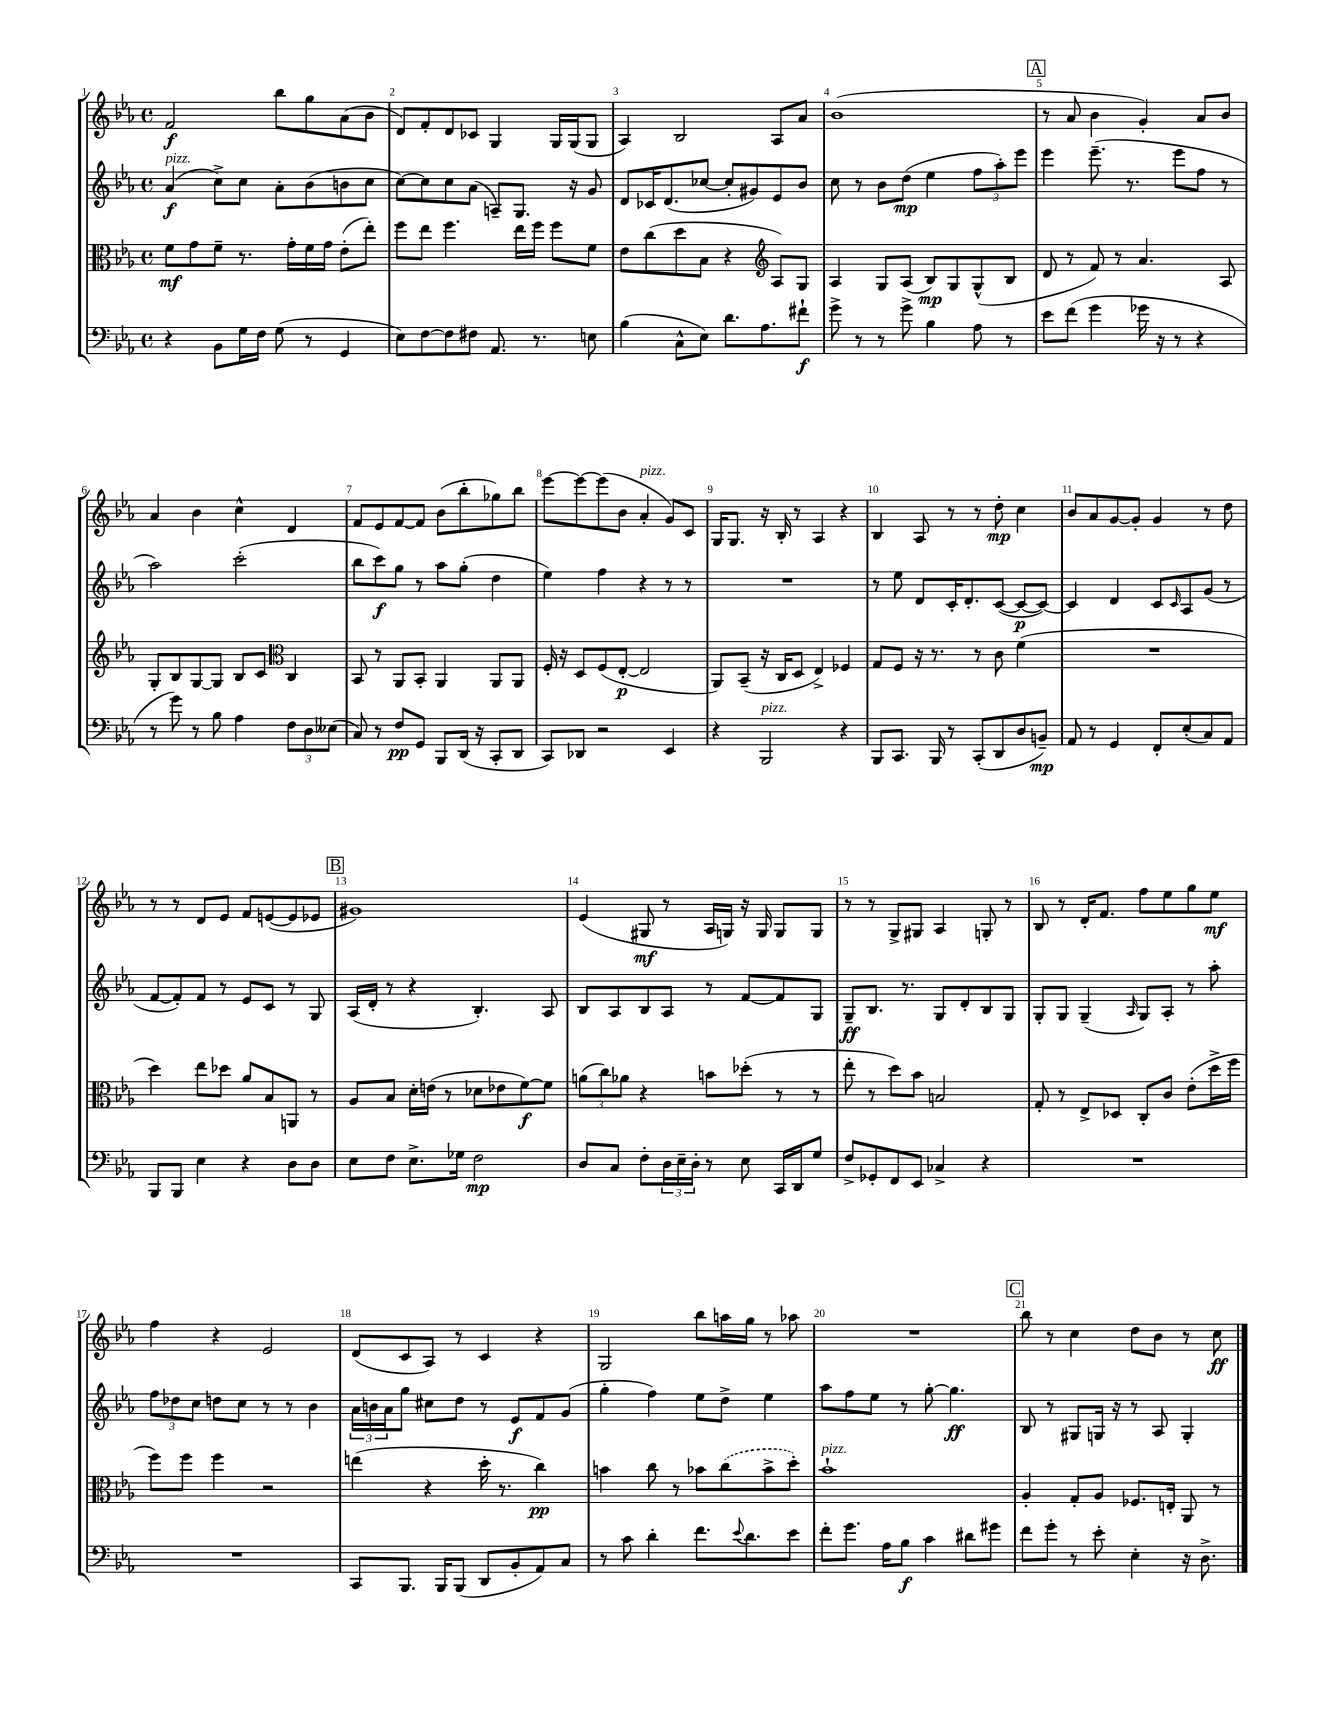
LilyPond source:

<<
\new StaffGroup <<
\new Staff = "s0" {
    \clef treble \key ees \major \defaultTimeSignature \time 4/4
    f'2\f bes''8 g''8 aes'8( bes'8 |
    d'8) f'8-. d'8 ces'8 g4 g16 g16( g8 |
    aes4) bes2 aes8 aes'8 |
    bes'1( |
    \mark \markup { \box "A" } r8 aes'8 bes'4 g'4-.) aes'8 bes'8 |
    aes'4 bes'4 c''4-^ d'4 |
    f'8 ees'8 f'8~ f'8 bes'8( bes''8-. ges''8) bes''8 |
    ees'''8~ ees'''8~ ees'''8( bes'8 aes'4-.^\markup { \italic "pizz." } g'8) c'8 |
    g16 g8. r16 bes16-. r8 aes4 r4 |
    bes4 aes8 r8 r8 d''8-.\mp c''4 |
    bes'8 aes'8 g'8~ g'8-. g'4 r8 d''8 |
    r8 r8 d'8 ees'8 f'8 e'8~( e'8 ees'8 |
    \mark \markup { \box "B" } gis'1) |
    ees'4( gis8\mf r8 aes16 g16) r16 g16 g8 g8 |
    r8 r8 g8-> gis8 aes4 g8-. r8 |
    bes8 r8 d'16-. f'8. f''8 ees''8 g''8 ees''8\mf |
    f''4 r4 ees'2 |
    d'8( c'8 aes8) r8 c'4 r4 |
    g2 bes''8 a''16 g''16 r8 aes''8 |
    R1 |
    \mark \markup { \box "C" } bes''8 r8 c''4 d''8 bes'8 r8 c''8\ff \bar "|." |
}
\new Staff = "s1" {
    \clef treble \key ees \major \defaultTimeSignature \time 4/4
    aes'4\f^\markup { \italic "pizz." }( c''8->) c''8 aes'8-. bes'8( b'8 c''8 |
    c''8~) c''8 c''8 aes'8( a8--) g8. r16 g'8 |
    d'8 ces'16 d'8.( ces''8~ ces''8-. gis'8) ees'8 bes'8 |
    c''8 r8 bes'8 d''8\mp( ees''4 \tuplet 3/2 { f''8 aes''8-.) ees'''8 } |
    \mark \markup { \box "A" } ees'''4 ees'''8.--( r8. ees'''8 f''8 r8 |
    aes''2) c'''2-.( |
    bes''8 c'''8\f) g''8 r8 aes''8 g''8-.( d''4 |
    ees''4) f''4 r4 r8 r8 |
    R1 |
    r8 ees''8 d'8 c'16-. d'8.-. c'8~( c'8~\p c'8~) |
    c'4 d'4 c'8 \grace { c'16 } aes8 g'8( r8 |
    f'8~ f'8-.) f'8 r8 ees'8 c'8 r8 g8 |
    \mark \markup { \box "B" } aes16( d'16-. r8 r4 bes4.-.) aes8 |
    bes8 aes8 bes8 aes8 r8 f'8~ f'8 g8 |
    g8--\ff bes8. r8. g8 d'8-. bes8 g8 |
    g8-. g8 g4--( \grace { aes16 } g8) aes8-. r8 aes''8-. |
    \tuplet 3/2 { f''8 des''8 c''8 } d''8 c''8 r8 r8 bes'4 |
    \tuplet 3/2 { aes'16 b'16 aes'16 } g''8 cis''8 d''8 r8 ees'8\f f'8 g'8( |
    g''4-. f''4) ees''8 d''8-> ees''4 |
    aes''8 f''8 ees''8 r8 g''8~-. g''4.\ff |
    \mark \markup { \box "C" } bes8 r8 gis8 g16 r16 r8 aes8 g4-. \bar "|." |
}
\new Staff = "s2" {
    \clef alto \key ees \major \defaultTimeSignature \time 4/4
    f'8\mf g'8 f'8-- r8. g'16-. f'16 g'16 ees'8-.( ees''8-.) |
    f''8 ees''8 f''4. ees''16 f''16 f''8 f'8 |
    ees'8 c''8( d''8 bes8 r4 \clef treble aes8) g8 |
    aes4 g8 aes8( bes8\mp) g8 g8-^( bes8 |
    \mark \markup { \box "A" } d'8 r8 f'8) r8 aes'4. aes8 |
    g8-. bes8 g8~ g8 bes8 c'8 \clef alto c4 |
    bes,8 r8 aes,8 bes,8-. aes,4 aes,8 aes,8 |
    f16-. r16 d8 f8( ees8~-.\p ees2 |
    aes,8) bes,8--( r16 c16 d8 ees4->) fes4 |
    g8 f8 r16 r8. r8 c'8 f'4( |
    R1 |
    d''4) ees''8 des''8 aes'8 bes8 a,8 r8 |
    \mark \markup { \box "B" } aes8 bes8 d'16-. e'16( r8 des'8 ees'8 f'8~\f) f'8 |
    \tuplet 3/2 { a'8( c''8) aes'8 } r4 b'8 des''8-.( r8 r8 |
    ees''8-. r8 d''8) bes'8 b2 |
    g8-. r8 ees8-> des8 c8-. c'8 ees'8-.( d''16-> f''16 |
    f''8) f''8 f''4 r2 |
    e''4( r4 d''16-. r8. c''4\pp) |
    b'4 c''8 r8 bes'8 \once \slurDashed c''8( bes'8-> d''8-.) |
    bes'1-!^\markup { \italic "pizz." } |
    \mark \markup { \box "C" } aes4-. g8-. aes8 fes8. e16-. aes,8 r8 \bar "|." |
}
\new Staff = "s3" {
    \clef bass \key ees \major \defaultTimeSignature \time 4/4
    r4 bes,8 g16 f16 g8( r8 g,4 |
    ees8) f8~ f8 fis8 aes,8. r8. e8 |
    bes4( c8-^ ees8) d'8. aes8. fis'8-!\f |
    g'8-> r8 r8 g'8-> bes4 aes8 r8 |
    \mark \markup { \box "A" } ees'8 f'8( g'4 ges'16 r16 r8 r4 |
    r8 g'8) r8 bes8 aes4 \tuplet 3/2 { f8 d8 eeses8( } |
    c8) r8 f8\pp g,8 bes,,8 d,16( r16 c,8-. d,8 |
    c,8) des,8 r2 ees,4 |
    r4 bes,,2^\markup { \italic "pizz." } r4 |
    bes,,8 c,8. bes,,16 r8 c,8-.( d,8 d8 b,8--\mp) |
    aes,8 r8 g,4 f,8-. ees8-.( c8) aes,8 |
    bes,,8 bes,,8 ees4 r4 d8 d8 |
    \mark \markup { \box "B" } ees8 f8 ees8.-> ges16 f2\mp |
    d8 c8 f8-. \tuplet 3/2 { d16 ees16-- d16-. } r8 ees8 c,16 d,16 g8 |
    f8-> ges,8-. f,8 ees,8 ces4-> r4 |
    R1 |
    R1 |
    c,8 bes,,8. bes,,16 bes,,8( d,8 bes,8-. aes,8) c8 |
    r8 c'8 d'4-. f'8. \appoggiatura { ees'8 } d'8. ees'8 |
    f'8-. g'8. aes16 bes8\f c'4 dis'8 gis'8 |
    \mark \markup { \box "C" } f'8 g'8-. r8 ees'8-. ees4-. r16 d8.-> \bar "|." |
}
>>
>>
\layout { \context { \Score \override BarNumber.break-visibility = ##(#f #t #t) barNumberVisibility = #all-bar-numbers-visible } }
